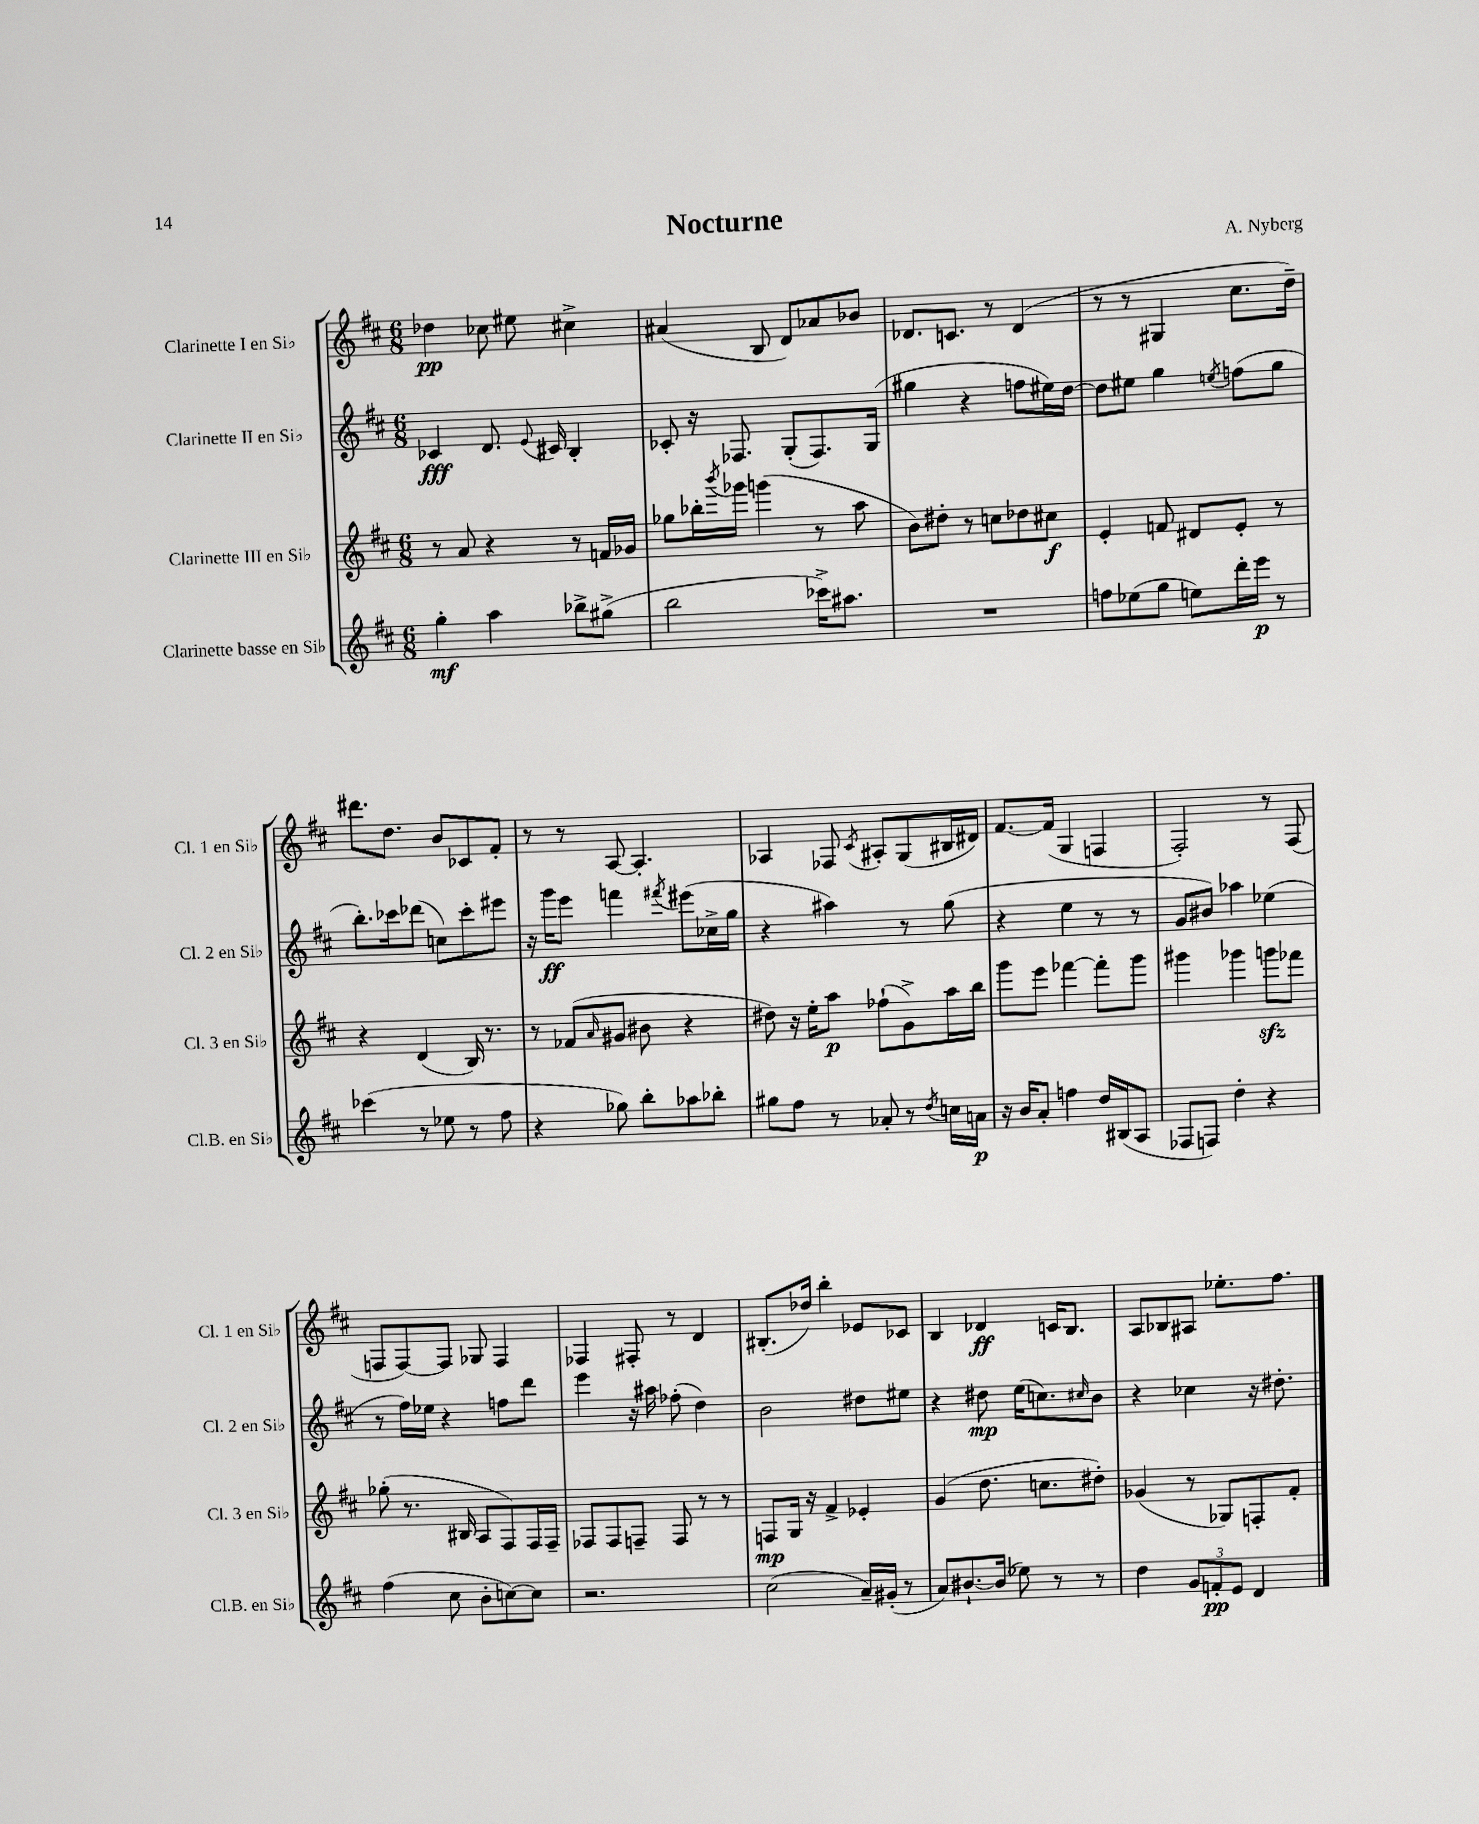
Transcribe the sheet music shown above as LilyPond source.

\header { title = "Nocturne" composer = "A. Nyberg" }
<<
\new StaffGroup <<
\new Staff = "s0" \with { instrumentName = "Clarinette I en Sib" shortInstrumentName = "Cl. 1 en Sib" } {
    \clef treble \key d \major \numericTimeSignature \time 6/8
    des''4\pp ces''8 eis''8 cis''4-> |
    ais'4( b8 d'8) aes'8 bes'8 |
    des'8. c'8. r8 des'4( |
    r8 r8 gis4 cis''8. d''16--) |
    dis'''8. d''8. b'8 ces'8 fis'8-. |
    r8 r8 a8~ a4.-. |
    aes4 fes8 \acciaccatura { cis'8 } ais8-. g8( bis16 dis'16) |
    fis'8.~ fis'16( g4 f4 |
    fis2-.) r8 fis8( |
    f8 f8~) f8 ges8 f4 |
    fes4 fis8-. r8 d'4 |
    bis8.-.( des''16) b''4-. ees'8 ces'8 |
    b4 des'4\ff c'16 b8. |
    a8 bes8 ais8 ees''8.-. fis''8. \bar "|." |
}
\new Staff = "s1" \with { instrumentName = "Clarinette II en Sib" shortInstrumentName = "Cl. 2 en Sib" } {
    \clef treble \key d \major \numericTimeSignature \time 6/8
    ces'4\fff d'8. \appoggiatura { e'8 } cis'16 b4-. |
    ces'8-. r16 fes8. g8-.( fes8.) g16( |
    gis''4 r4 f''8 eis''16) d''16~ |
    d''8 eis''8 g''4 \acciaccatura { e''8 } f''8( g''8 |
    b''8.-.) ces'''16 des'''8( c''8) ces'''8-. eis'''8 |
    r16 g'''16\ff e'''8 f'''4 \acciaccatura { fis'''8 } eis'''8( ces''16-> g''16 |
    r4 ais''4) r8 g''8( |
    r4 e''4 r8 r8 |
    g'8 bis'8) aes''4 ees''4( |
    r8 fis''16) ees''16 r4 f''8 d'''8 |
    e'''4 r16 ais''16 fes''8-.( d''4) |
    b'2 dis''8 eis''8 |
    r4 dis''8\mp e''16( c''8.) \grace { cis''16 } b'8 |
    r4 ces''4 r16 dis''8.-. \bar "|." |
}
\new Staff = "s2" \with { instrumentName = "Clarinette III en Sib" shortInstrumentName = "Cl. 3 en Sib" } {
    \clef treble \key d \major \numericTimeSignature \time 6/8
    r8 a'8 r4 r8 f'16 ges'16 |
    ges''8 bes''16-. \acciaccatura { b'''8 } ges'''16 g'''4( r8 a''8 |
    b'8) dis''8-. r8 c''8 des''8 cis''8\f |
    e'4-. f'8 dis'8 e'8-. r8 |
    r4 d'4( b16) r8. |
    r8 fes'8( \grace { a'16 } gis'8 bis'8 r4 |
    dis''8) r16 e''16-. a''8\p fes''8-!( g'8->) a''16 b''16 |
    g'''8 e'''8 fes'''4~ fes'''8-. g'''8 |
    gis'''4 ges'''4 g'''8\sfz fes'''8 |
    ges''8-.( r8. bis16 a8 fis8) fis16 fis16-- |
    fes8 fes8 f8-- f8 r8 r8 |
    f8\mp g16 r16 fis'4-> ees'4-. |
    g'4( d''8. c''8. dis''8-.) |
    ges'4( r8 ges8) f8-. fis'8-. \bar "|." |
}
\new Staff = "s3" \with { instrumentName = "Clarinette basse en Sib" shortInstrumentName = "Cl.B. en Sib" } {
    \clef treble \key d \major \numericTimeSignature \time 6/8
    g''4-.\mf a''4 bes''8-> gis''8->( |
    b''2 ces'''16->) ais''8. |
    R2. |
    f''8 ees''8( g''8 e''8) d'''16-. e'''16\p r8 |
    ces'''4( r8 ees''8 r8 fis''8 |
    r4 ges''8) b''8-. aes''8 bes''8-. |
    gis''8 fis''8 r8 aes'8-. r8 \acciaccatura { d''8 } c''16 a'16\p |
    r16 b'16 a'8-. f''4 d''16 bis16( a8 |
    fes8 f8) d''4-. r4 |
    fis''4( cis''8 b'8-. c''8~) c''8 |
    r2. |
    cis''2( a'16--) gis'16-.( r8 |
    a'8) bis'8.~-! bis'16( ees''8) r8 r8 |
    d''4 \tuplet 3/2 { g'8 f'8-.\pp e'8 } d'4 \bar "|." |
}
>>
>>
\layout { \context { \Score \remove "Bar_number_engraver" } }
